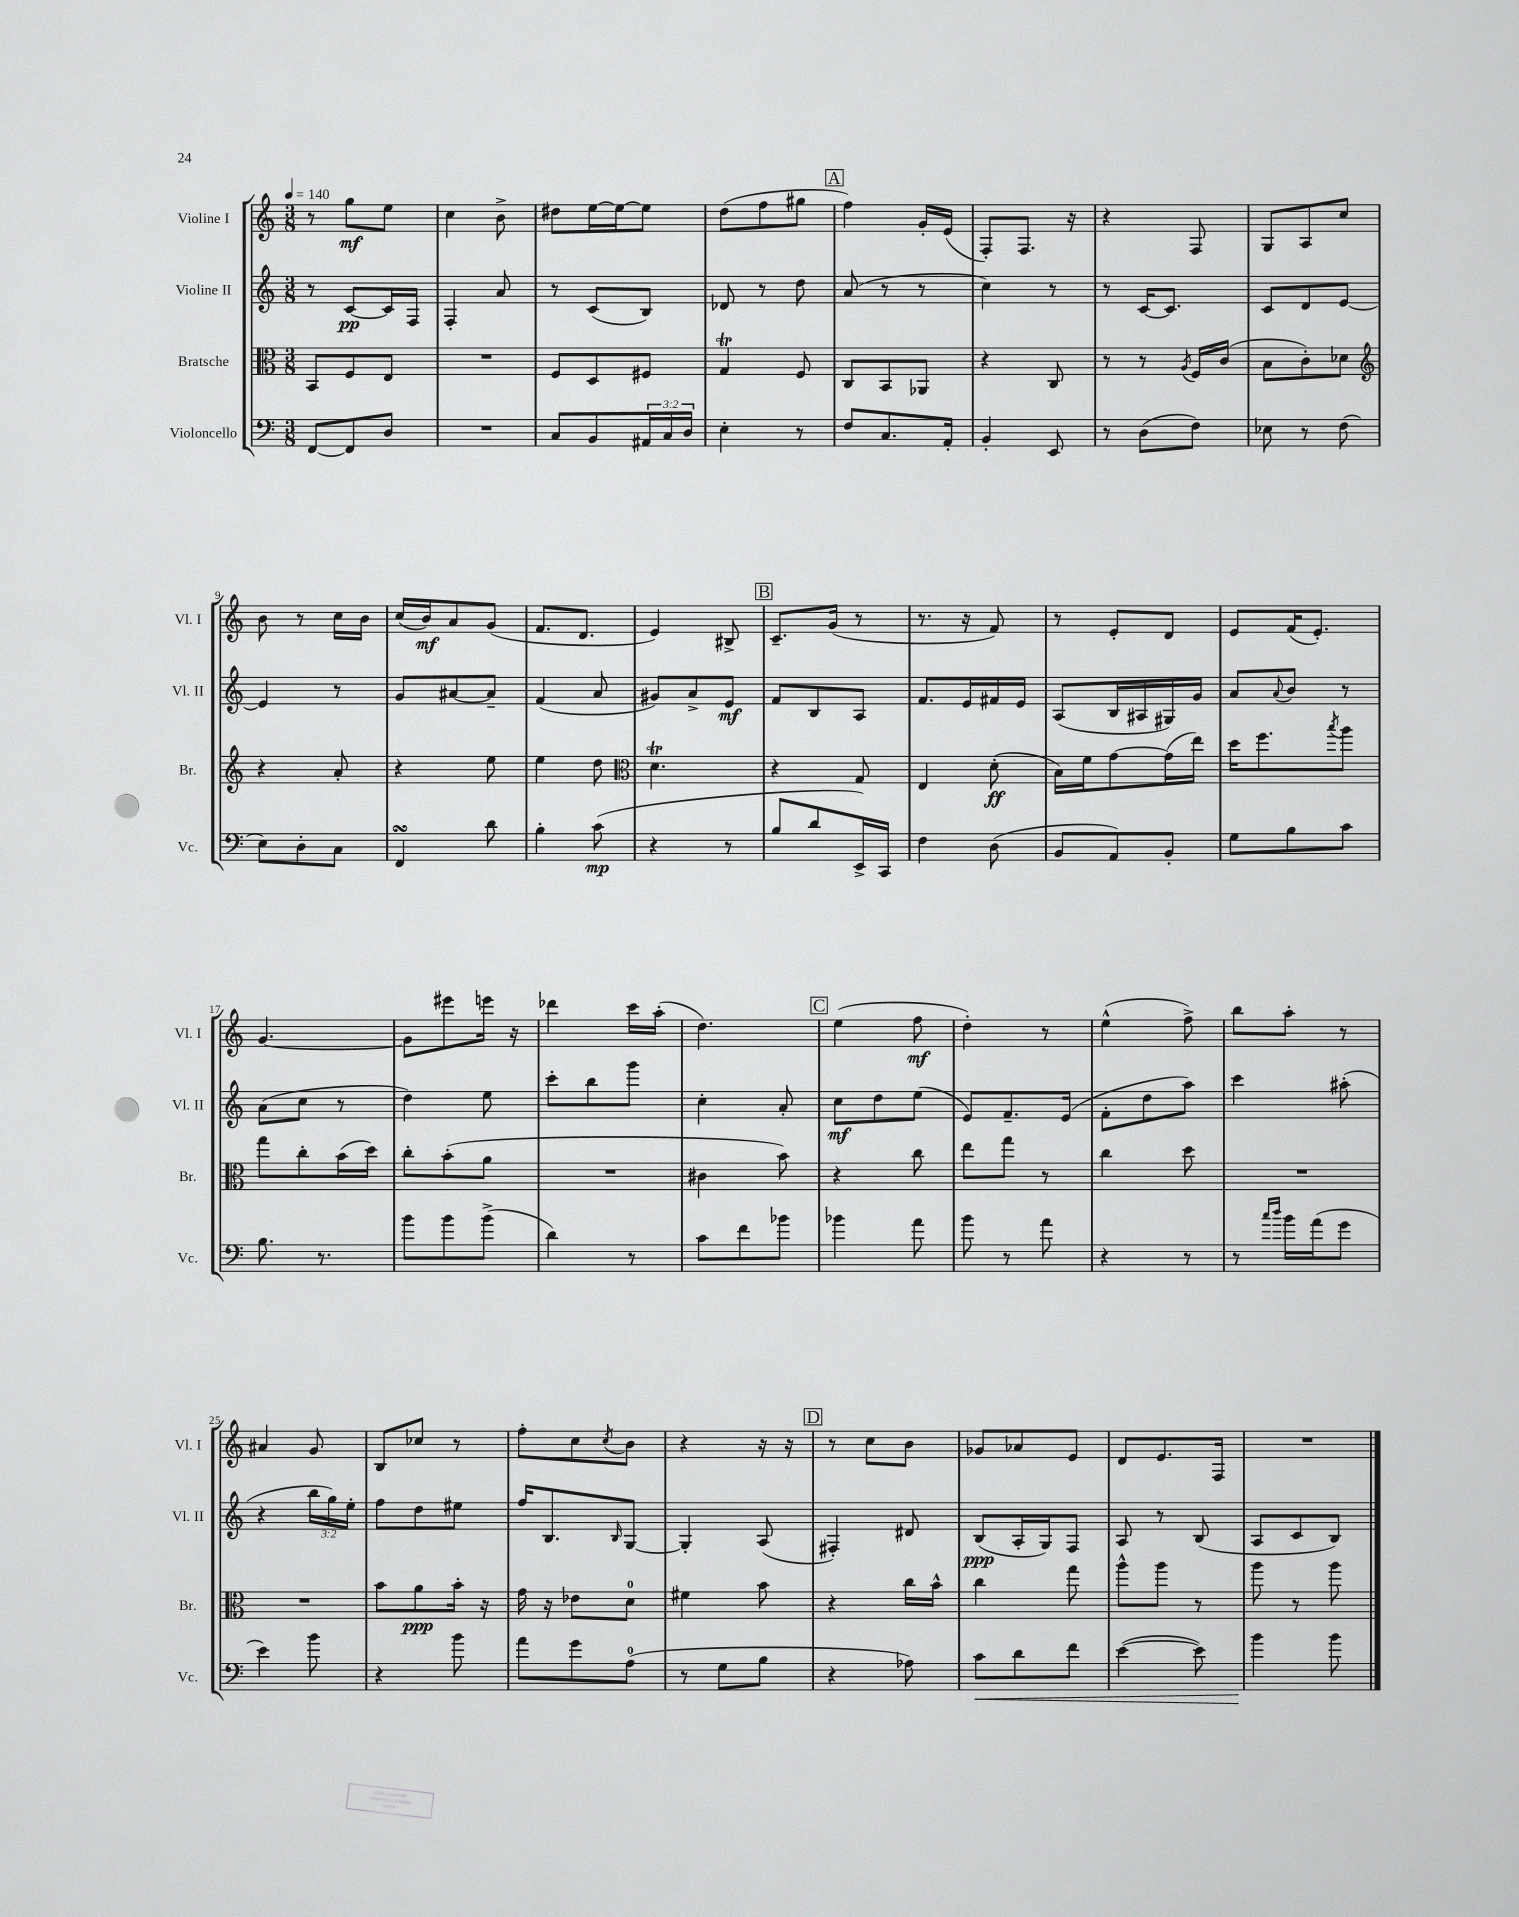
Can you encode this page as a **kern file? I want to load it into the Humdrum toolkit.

**kern	**kern	**kern	**kern
*staff4	*staff3	*staff2	*staff1
*clefF4	*clefC3	*clefG2	*clefG2
*k[]	*k[]	*k[]	*k[]
*M3/8	*M3/8	*M3/8	*M3/8
*MM140	*MM140	*MM140	*MM140
[8FF	8BB	8r	8r
8FF]	8F	[8c	8gg
8D	8E	16c]	8ee
.	.	16F	.
=	=	=	=
4.r	4.r	4F'	4cc
.	.	8a	8b^
=	=	=	=
8C	8F	8r	8dd#
8BB	8D	(8c	[16ee
.	.	.	16ee_
24AA#	8F#	8B)	8ee]
24C	.	.	.
24D	.	.	.
=	=	=	=
4E'	4G	8d-	(8dd
.	.	8r	8ff
8r	8F	8dd	8gg#
=	=	=	=
8F	8C	(8a	4ff)
8.C	8BB	8r	.
.	8AA-	8r	16g'
16AA'	.	.	(16e
=	=	=	=
4BB'	4r	4cc)	8F')
.	.	.	8.F
8EE	8C	8r	.
.	.	.	16r
=	=	=	=
8r	8r	8r	4r
(8D	8r	[16c	.
.	.	8.c]	.
.	8qA	.	.
8F)	16F	.	8F
.	(16c	.	.
=	=	=	=
8E-	8B	8c	8G
8r	8c')	8d	8A
(8F	8d-	[8e	8cc
=	=	=	=
*	*clefG2	*	*
8E)	4r	4e]	8b
8D'	.	.	8r
8C	8a'	8r	16cc
.	.	.	16b
=	=	=	=
4FF	4r	8g	(16cc
.	.	.	16b)
.	.	[8a#	8a
8d	8ee	8a#~]	(8g
=	=	=	=
4B'	4ee	(4f	8.f
.	.	.	8.d
(8c	8dd	8a	.
=	=	=	=
*	*clefC3	*	*
4r	4.d	8g#)	4e)
.	.	8a^	.
8r	.	8e	8B#^
=	=	=	=
8B	4r	8f	8.c~
8d	.	8B	.
.	.	.	(16g
16EE^)	8G	8A	8r
16CC	.	.	.
=	=	=	=
4F	4E	8.f	8.r
.	.	16e	16r
(8D	(8d'	16f#	8f)
.	.	16e	.
=	=	=	=
8BB	16B)	(8A	8r
.	16f	.	.
8AA)	[8g	16B	8e'
.	.	16A#	.
8BB'	(16g]	16G#)	8d
.	16ee)	16g	.
=	=	=	=
8G	16dd	8a	8e
.	8.ff	.	.
.	.	8qqa	.
8B	.	8b	(16f
.	.	.	8.e')
.	8qbb	.	.
8c	8aa	8r	.
=	=	=	=
8.B	8gg	(8a	[4.g
.	8cc'	8cc	.
8.r	.	.	.
.	(16b	8r	.
.	16dd)	.	.
=	=	=	=
8b	8cc'	4dd)	8g]
8b	(8b'	.	8eee#
(8b^	8a	8ee	16eee
.	.	.	16r
=	=	=	=
4d)	4.r	8ccc'	4ddd-
.	.	8bb	.
8r	.	8ggg	16ccc
.	.	.	(16aa'
=	=	=	=
8c	4c#	4cc'	4.dd)
8f	.	.	.
8b-	8b)	8a'	.
=	=	=	=
4b-	4r	8cc	(4ee
.	.	8dd	.
8a	8cc	(8ee	8ff
=	=	=	=
8b	8ee	8e)	4dd')
8r	8gg	8.f~	.
8a	8r	.	8r
.	.	(16e	.
=	=	=	=
4r	4cc	8f'	(4ee^^
.	.	8dd	.
8r	8dd	8aa)	8ff^)
=	=	=	=
8r	4.r	4ccc	8bb
16qqcc	.	.	.
16qqdd	.	.	.
16b	.	.	8aa'
(16a	.	.	.
8g	.	(8aa#'	8r
=	=	=	=
4e)	4.r	4r	4a#
8b	.	24bb	8g
.	.	24gg)	.
.	.	24ee'	.
=	=	=	=
4r	8b	8ff	8B
.	8a	8dd	8cc-
8b	16b'	8ee#	8r
.	16r	.	.
=	=	=	=
8a	16g	16ff	8ff'
.	16r	8.B	.
8g	8e-	.	8cc
.	.	16qqB	8qcc
(8A	8d	[8G	8b
=	=	=	=
8r	4f#	4G']	4r
8G	.	.	.
8B	8b	(8A	16r
.	.	.	16r
=	=	=	=
4r	4r	4F#')	8r
.	.	.	8cc
8A-)	16cc	8d#	8b
.	16b^^	.	.
=	=	=	=
8c	4cc	(8B	8g-
8d	.	16A'	8a-
.	.	16G)	.
8f	8gg	8F	8e
=	=	=	=
([4e	8aa^^	8A	8d
.	8aa	8r	8.e
8e])	8r	(8B	.
.	.	.	16F
=	=	=	=
4b	8aa	8A	4.r
.	8r	8c	.
8b	8aa	8B)	.
==	==	==	==
*-	*-	*-	*-
